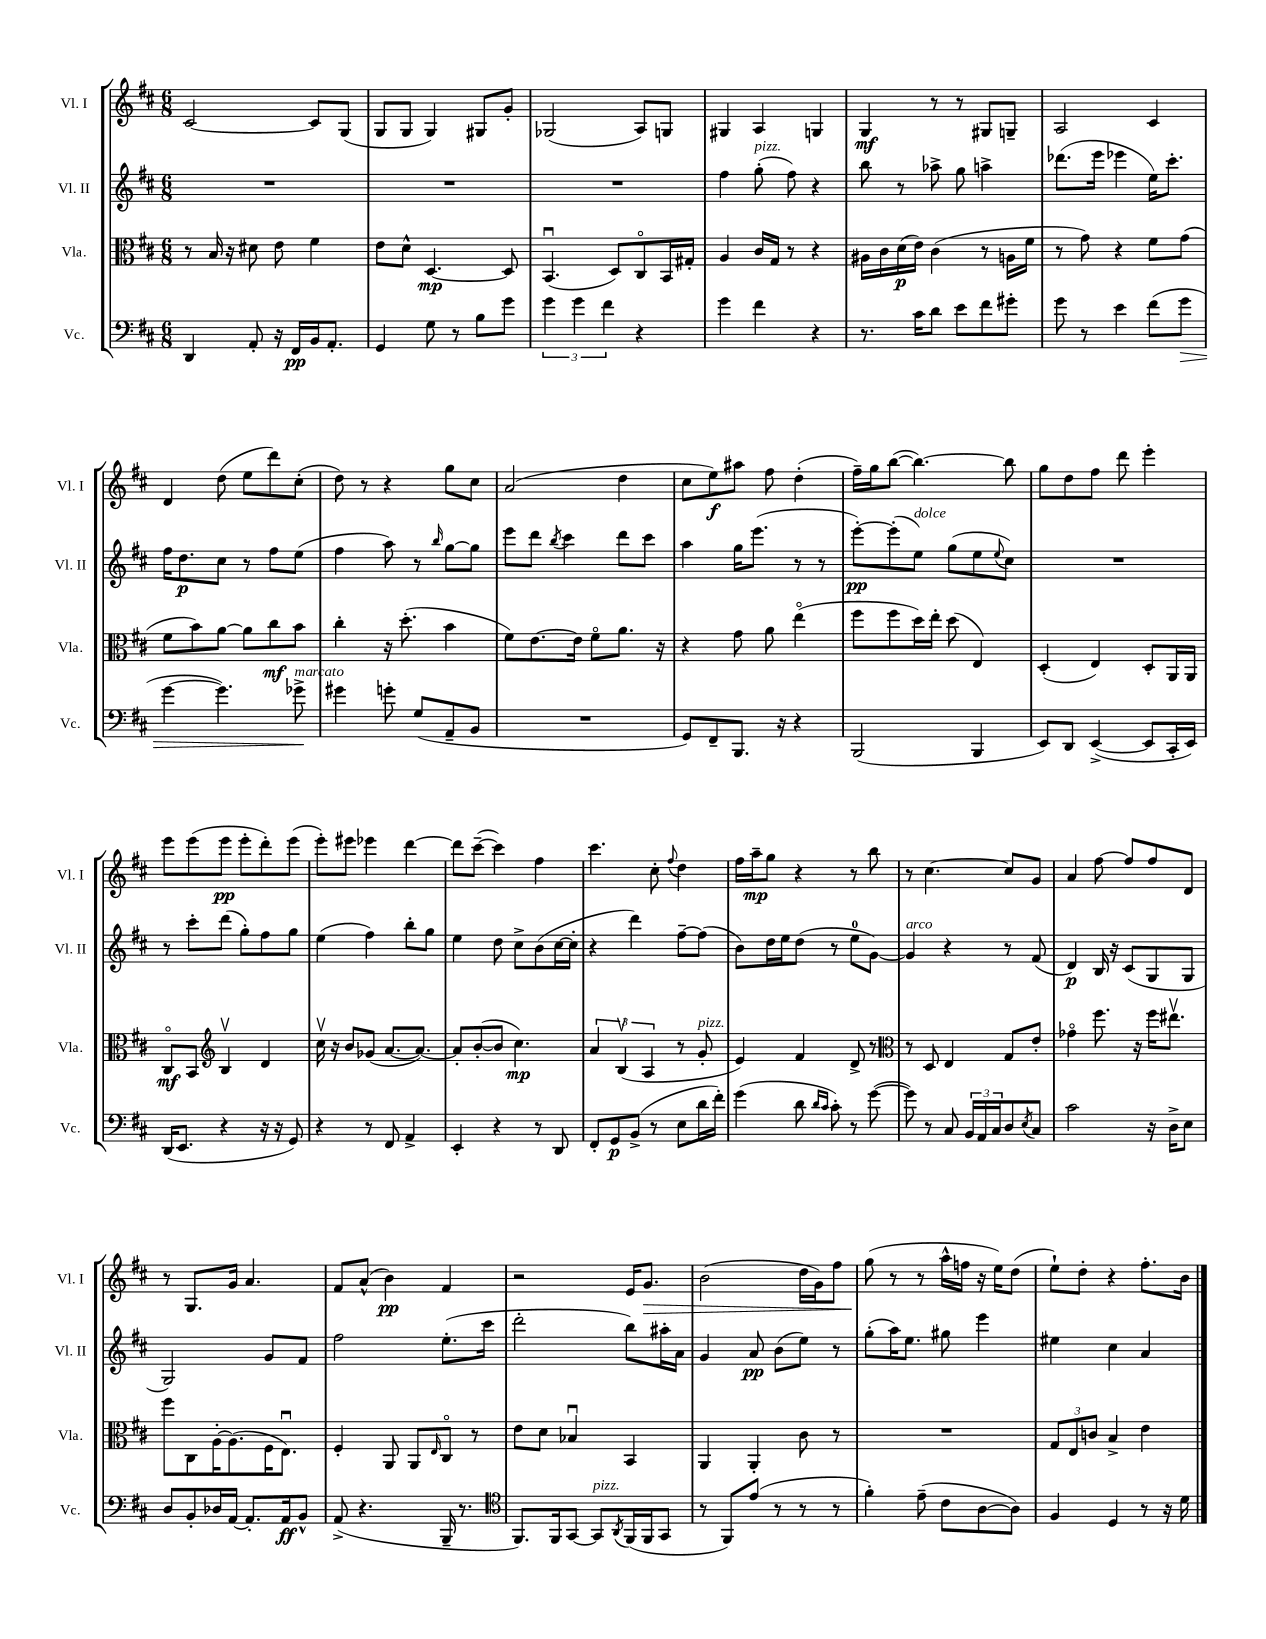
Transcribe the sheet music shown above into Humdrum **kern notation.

**kern	**kern	**kern	**kern
*staff4	*staff3	*staff2	*staff1
*clefF4	*clefC3	*clefG2	*clefG2
*k[f#c#]	*k[f#c#]	*k[f#c#]	*k[f#c#]
*M6/8	*M6/8	*M6/8	*M6/8
4DD/	8r	2.r	[2c#/
.	16B/	.	.
.	16r	.	.
8AA'/	8d#\	.	.
16r	8e\	.	.
16FF#/LL	.	.	.
16BB/J	4f#\	.	8c#/]L
8.AA'/J	.	.	.
.	.	.	(8G/J
=	=	=	=
4GG/	8e\L	2.r	8G/L
.	8d^^\J	.	8G/J
8G\	[4.D/	.	4G/)
8r	.	.	.
8B\L	.	.	8G#/L
8g\J	8D/]	.	8g'/J
=	=	=	=
6g\	(4.BBu/	2.r	(2G-/
6g\	.	.	.
6f#\	.	.	.
.	8D/L)	.	.
4r	8C#o/	.	8A/L)
.	16BB/L	.	8G/J
.	16G#'/JJ	.	.
=	=	=	=
4g\	4A/	4ff#\	4G#/
4f#\	16c#/LL	(8gg'\	4A/
.	16G/JJ	.	.
.	8r	8ff#\)	.
4r	4r	4r	4G/
=	=	=	=
8.r	16A#\LL	8bb\	4G/
.	16c#\	.	.
.	(16d\	8r	.
16c#\LK	16e\JJ)	.	.
8d\J	(4c#\	8aa-^\	8r
8e\L	.	8gg\	8r
8f#\	8r	4aa^\	8G#/L
8g#'\J	16A\LL	.	8G~/J
.	16f#\JJ	.	.
=	=	=	=
8g\	8r	(8.ddd-\L	2A/
8r	8g\)	.	.
.	.	16eee\Jk	.
4e\	4r	4eee-\	.
(8f#\L	8f#\L	16ee\LK)	4c#/
.	.	8.ccc#'\J	.
8g\J	(8g\J	.	.
=	=	=	=
[4g\	8f#\L	16ff#\LK	4d/
.	.	8.dd\	.
.	8b\)	.	.
4.g\])	[8a\J	8cc#\J	(8dd\
.	8a\]L	8r	8ee\L
.	8cc#\	8ff#\L	8ddd\)
8g-^\	8b\J	(8ee\J	(8cc#'\J
=	=	=	=
4g#\	4cc#'\	4ff#\	8dd\)
.	.	.	8r
8g'\	16r	8aa\)	4r
.	(8.dd'\	.	.
(8G/L	.	8r	.
.	.	16qqbb/	.
8AA~/	4b\	[8gg\L	8gg\L
8BB/J	.	8gg\]J	8cc#\J
=	=	=	=
2.r	8f#\L)	8eee\L	(2a/
.	[8.e\	8ddd\J	.
.	.	8qbb/	.
.	.	4ccc#\	.
.	16e\]Jk	.	.
.	8f#o\L	.	.
.	8.a\J	8ddd\L	4dd\
.	.	8ccc#\J	.
.	16r	.	.
=	=	=	=
8GG/L)	4r	4aa\	8cc#\L
8FF#~/	.	.	8ee\)
8.BBB/J	8g\	16gg\LK	8aa#\J
.	.	(8.eee\J	.
.	8a\	.	8ff#\
16r	.	.	.
4r	(4eeo\	8r	(4dd'\
.	.	8r	.
=	=	=	=
(2BBB/	8ff#\L	[8eee'\L)	16ff#~\LL)
.	.	.	16gg\J
.	8ff#\	(8eee'\]	([8bb\J
.	16dd\L)	8ee\J)	4.bb\_)
.	16ee'\JJ	.	.
.	(8dd\	(8gg\L	.
4BBB/	4E/)	8ee\	.
.	.	8qqee/	.
.	.	8cc#\J)	8bb\]
=	=	=	=
8EE/L)	(4D'/	2.r	8gg\L
8DD/J	.	.	8dd\
([4EE^/	4E/)	.	8ff#\J
.	.	.	8ddd\
8EE/]L	8D'/L	.	4eee'\
16CC#'/L	16AA/L	.	.
16EE/JJ)	16AA/JJ	.	.
=	=	=	=
(16DD/LK	8C#o/L	8r	8eee\L
8.EE/J	.	.	.
.	8BB/J	8ccc#'\L	(8eee\
*	*clefG2	*	*
4r	4Bv/	(8ddd\J	8eee\J
.	.	8gg'\L)	8eee'\L
16r	4d/	8ff#\	8ddd'\)
16r	.	.	.
8GG/)	.	8gg\J	(8eee\J
=	=	=	=
4r	16cc#v\	(4ee\	8eee'\L)
.	16r	.	.
.	8b/L	.	8eee#\J
8r	(8g-/J	4ff#\)	4eee-\
8FF#/	[8.a/L	.	.
4AA^/	.	8bb'\L	[4ddd\
.	8.a/_J)	.	.
.	.	8gg\J	.
=	=	=	=
4EE'/	8a'/]L	4ee\	8ddd\]L
.	([8b'/	.	([8ccc#~\J
4r	8b/]J	8dd\	4ccc#\])
.	4.cc#\)	8cc#^\L	.
8r	.	(8b\	4ff#\
8DD/	.	[16cc#\L	.
.	.	16cc#'\]JJ	.
=	=	=	=
8FF#'/L	6a/	4r	4.ccc#\
8GG/	.	.	.
.	(6Bv/	.	.
(8BB^/J	.	4ddd\)	.
.	6A/	.	.
8r	.	.	8cc#'\
.	.	.	8qqff#/
8E\L	8r	[8ff#~\L	4dd\
16d\L	8g'/	(8ff#\]J	.
16f#'\JJ)	.	.	.
=	=	=	=
(4g\	4e/)	8b\L)	16ff#\LL
.	.	.	16aa~\J
.	.	16dd\L	8gg\J
.	.	16ee\J	.
8d\	4f#/	(8dd\J	4r
16qqd/LL	.	.	.
16qqc#/JJ	.	.	.
8c#'\)	.	8r	.
8r	8d^/	8ee\L	8r
([8g\	8r	[8g\J)	8bb\
=	=	=	=
*	*clefC3	*	*
8g\])	8r	4g/]	8r
8r	8D/	.	[4.cc#\
8C#/	4E/	4r	.
24BB/LL	.	.	.
24AA/	.	.	.
24C#/J	.	.	.
8D/	8G/L	8r	8cc#/]L
8qE/	.	.	.
8C#/J	8e'/J	(8f#/	8g/J
=	=	=	=
2c#\	4g-o\	4d/)	4a/
.	8.ff#\	16B/	[8ff#\
.	.	16r	.
.	.	(8c#/L	8ff#/]L
.	16r	.	.
16r	16ff#\LK	8G/	8ff#/
16D^\LK	8.ee#v\J	.	.
8E\J	.	8G/J	8d/J
=	=	=	=
8D/L	8ff#\L	2G/)	8r
8BB'/	8C#\	.	8.G/L
16D-/L	[16A'\K	.	.
[16AA/JJ	(8.A\]	.	16g/Jk
8.AA'/]L	.	.	4.a/
.	16F#\K	8g/L	.
16AA/k	8.Eu\J)	.	.
8BB^^/J	.	8f#/J	.
=	=	=	=
(8AA^/	4F#'/	2ff#\	8f#/L
4.r	.	.	(8a^^/J
.	8AA/	.	4b\)
.	8AA/L	.	.
.	16qqE/	.	.
16BBB~/	8C#o/J	(8.ee'\L	4f#/
8.r	.	.	.
.	8r	.	.
.	.	16ccc#\Jk	.
=	=	=	=
*clefC4	*	*	*
8.FF#/L)	8e\L	2ddd'\	2r
.	8d\J	.	.
16FF#/k	.	.	.
[8GG/J	4B-u/	.	.
8GG/]L	.	.	.
8qAA/	.	.	.
(16FF#/L	4BB/	8bb\L)	16e/LK
16FF#/J	.	.	8.g/J
8GG/J	.	16aa#'\L	.
.	.	16a\JJ	.
=	=	=	=
8r	4AA/	4g/	(2b\
8FF#/L)	.	.	.
(8e/J	4AA'/	8a/	.
8r	.	(8b\L	.
8r	8c#\	8ee\J)	16dd\LL
.	.	.	16g\J)
8r	8r	8r	8ff#\J
=	=	=	=
4f#'\)	2.r	(8gg'\L	(8gg\
.	.	16aa\K)	8r
.	.	8.ee\J	.
(8e~\	.	.	8r
8c#\L	.	8gg#\	16aa^^\LL
.	.	.	16ff\JJ
[8A\	.	4eee\	16r
.	.	.	16ee\LK)
8A\]J)	.	.	(8dd\J
=	=	=	=
4F#/	12G/L	4ee#\	8ee`\L)
.	12E/	.	.
.	.	.	8dd'\J
.	12c/J	.	.
4D/	4B^/	4cc#\	4r
8r	4e\	4a/	8.ff#'\L
16r	.	.	.
16d\	.	.	16b\Jk
==	==	==	==
*-	*-	*-	*-
